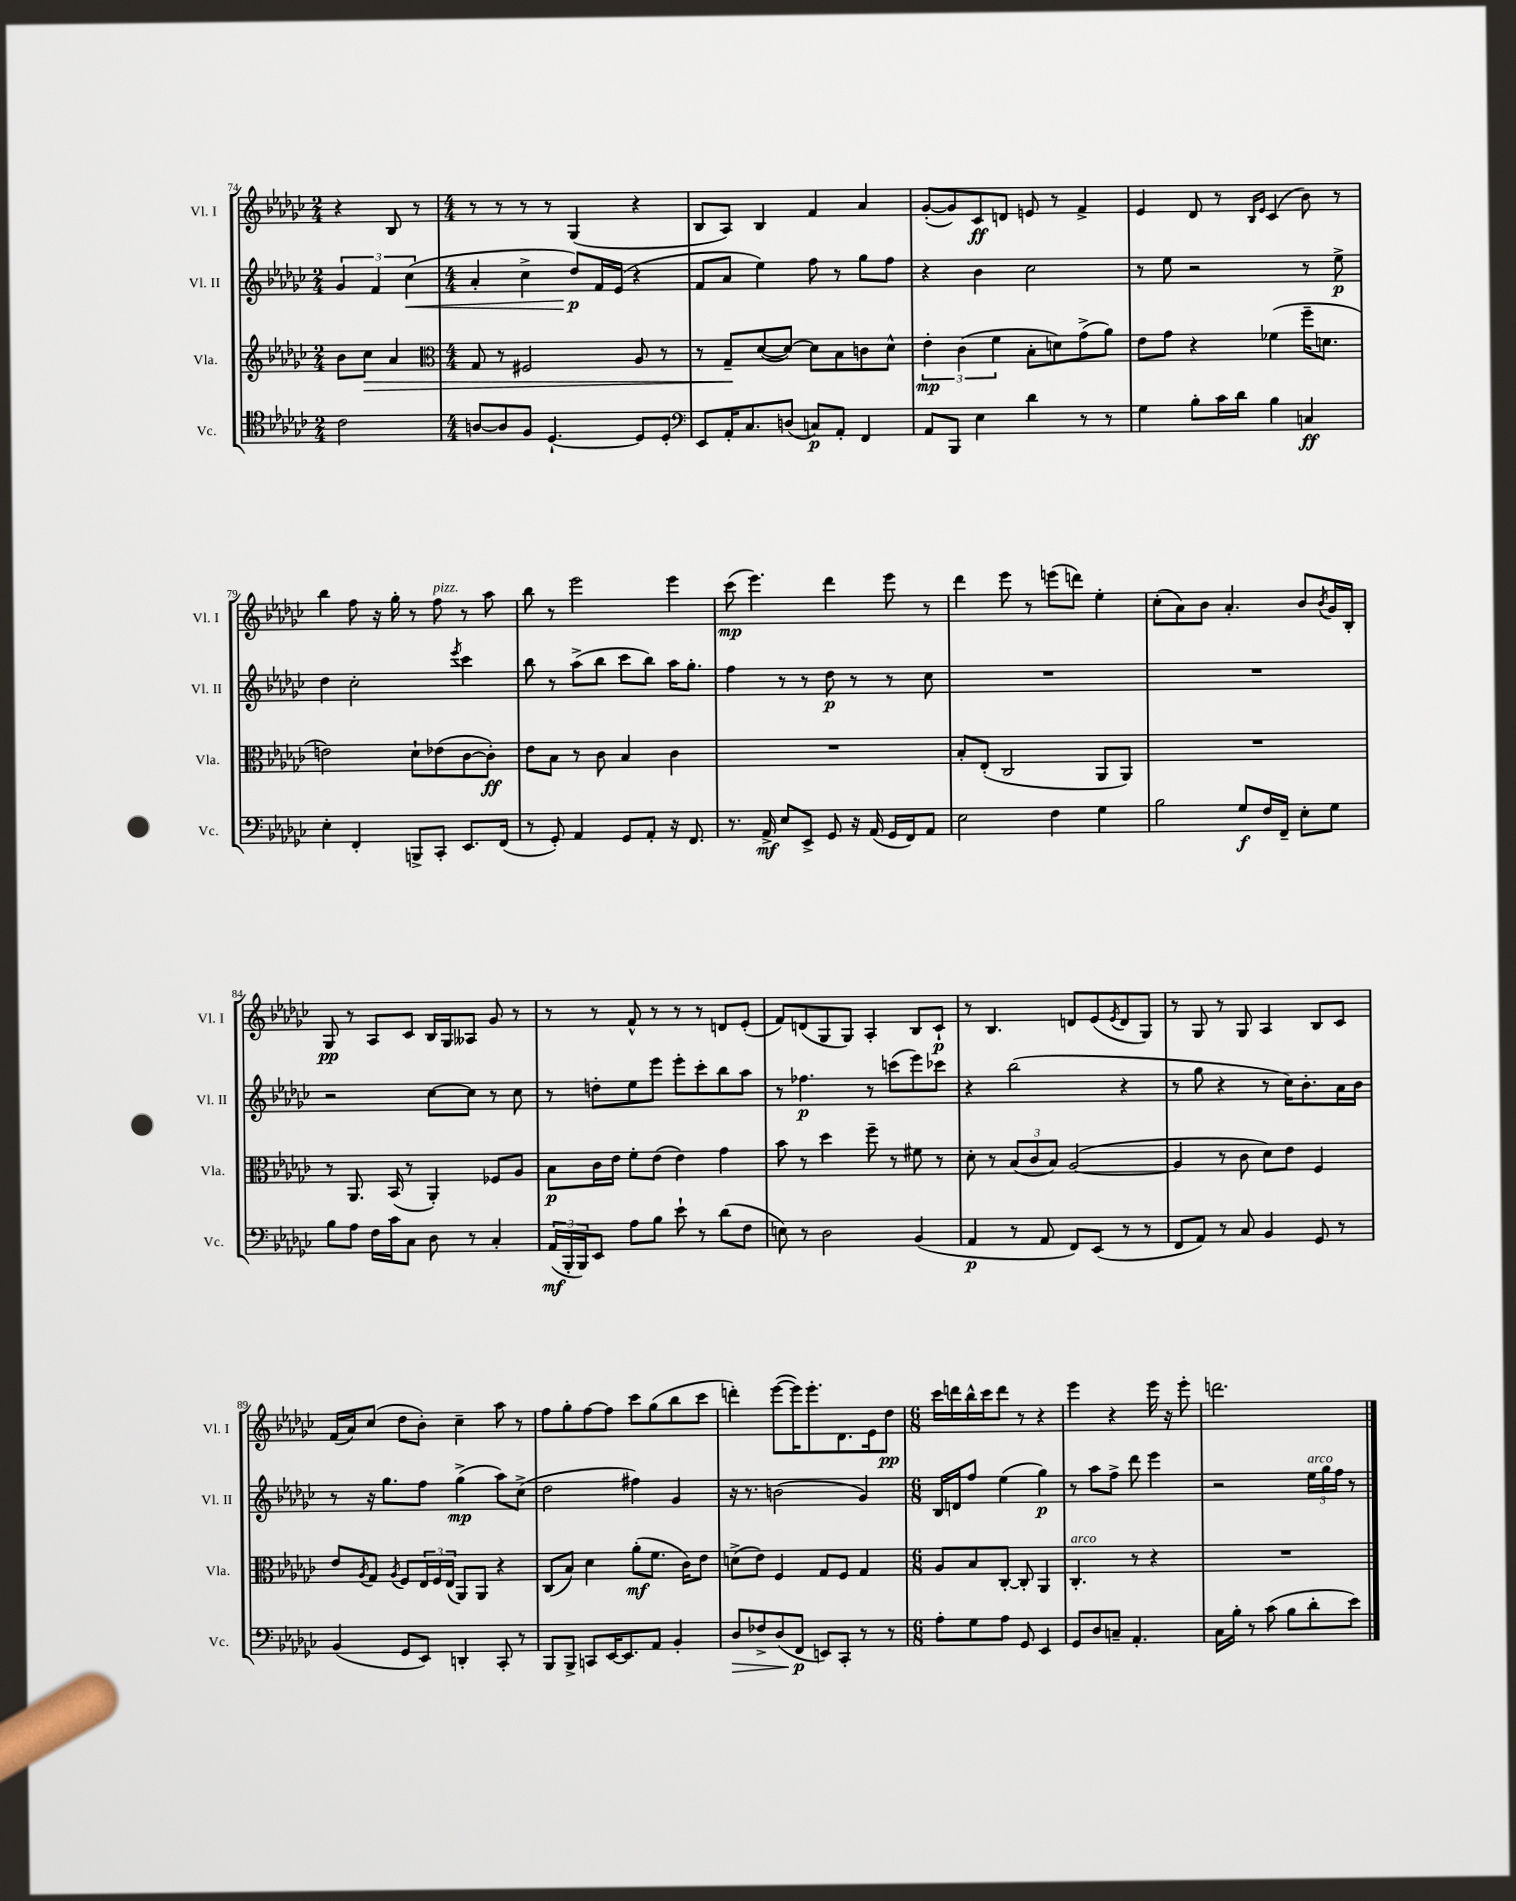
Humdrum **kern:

**kern	**kern	**kern	**kern
*staff4	*staff3	*staff2	*staff1
*clefC4	*clefG2	*clefG2	*clefG2
*k[b-e-a-d-g-c-]	*k[b-e-a-d-g-c-]	*k[b-e-a-d-g-c-]	*k[b-e-a-d-g-c-]
*M2/4	*M2/4	*M2/4	*M2/4
2c-	8b-	6g-	4r
.	8cc-	.	.
.	.	6f	.
.	4a-	.	8B-
.	.	(6cc-	.
.	.	.	8r
=	=	=	=
*	*clefC3	*	*
*M4/4	*M4/4	*M4/4	*M4/4
[8A	8G-	4a-'	8r
8A]	8r	.	8r
8F	2F#	4cc-^	8r
[4.D-`	.	.	8r
.	.	8dd-)	(4G-
.	.	16f	.
.	.	(16e-	.
8D-]	8A-	4r	4r
8D-'	8r	.	.
=	=	=	=
*clefF4	*	*	*
8EE-	8r	8f	8B-
16AA-'	8G-~	8a-	8A-)
8.C-	.	.	.
.	([8d-	4ee-)	4B-
(8D	8d-_)	.	.
8C)	8d-]	8ff	4f
8AA-'	8B-	8r	.
4FF	8c	8gg-	4a-
.	8d-^^	8ff	.
=	=	=	=
8AA-	6e-'	4r	([8g-'
8BBB-	.	.	8g-])
.	(6c-	.	.
4E-	.	4b-	8c-
.	6f	.	.
.	.	.	8d
4d-	8B-'	2cc-	8e
.	8d)	.	8r
8r	(8g-^	.	4f^
8r	8a-)	.	.
=	=	=	=
4G-	8e-	8r	4e-
.	8g-	8ee-	.
8B-'	4r	2r	8d-
16c-	.	.	8r
16d-	.	.	.
.	.	.	16qqB-
.	.	.	16qqe-
4B-	(4f-	.	(4c-
4C	16ff~	8r	8b-)
.	8.d	.	.
.	.	8ee-^	8r
=	=	=	=
4E-'	2e)	4dd-	4bb-
4FF'	.	2cc-'	8ff
.	.	.	16r
.	.	.	16gg-'
8BBB^	8d-`	.	8r
8CC-'	(8e-	.	8ff
.	.	8qeee-	.
8.EE-	[8c-	4ccc-	8r
.	8c-'])	.	8aa-
(16FF	.	.	.
=	=	=	=
8r	8e-	8bb-	8bb-
8GG-')	8B-	8r	8r
4AA-	8r	(8aa-^	2eee-
.	8c-	8bb-	.
8GG-	4B-	8ccc-	.
8AA-'	.	8bb-)	.
16r	4c-	16aa-	4eee-
8.FF	.	8.gg-'	.
=	=	=	=
8.r	1r	4ff	(8ccc-
.	.	.	4.eee-)
16AA-^	.	.	.
8E-	.	8r	.
8EE-^	.	8r	.
8GG-	.	8dd-	4ddd-
16r	.	8r	.
(16AA-	.	.	.
16GG-	.	8r	8eee-
16FF)	.	.	.
8AA-	.	8cc-	8r
=	=	=	=
2E-	8B-'	1r	4ddd-
.	(8E-'	.	.
.	2C-	.	8eee-
.	.	.	8r
4F	.	.	(8eee
.	.	.	8ddd)
4G-	8AA-	.	4ee-'
.	8AA-)	.	.
=	=	=	=
2B-	1r	1r	(8cc-'
.	.	.	8a-)
.	.	.	8b-
.	.	.	4.a-'
8G-	.	.	.
16F	.	.	.
16FF~	.	.	.
8E-'	.	.	8b-
.	.	.	8qb-
8G-	.	.	16g-
.	.	.	16B-'
=	=	=	=
8B-	8r	2r	8G-
8A-	8.AA-	.	8r
16F	.	.	8A-
16c-	(16BB-	.	.
8C-	8r	.	8c-
8D-	4AA-')	[8cc-	16B-
.	.	.	16G-
8r	.	8cc-]	8A--
4C-'	8F-	8r	8g-
.	8A-	8cc-	8r
=	=	=	=
(24AA-	8B-	8r	8r
24BBB-'	.	.	.
24BBB-)	.	.	.
8EE-	16c-	8dd'	8r
.	16e-	.	.
8A-	8f'	8ee-	8f^^
8B-	(8e-	8eee-	8r
8e-`	4e-)	8eee-'	8r
8r	.	8ccc-'	8r
(8d-	4g-	8bb-	8d
8F	.	8aa-	(8e-'
=	=	=	=
8E)	8b-	8r	8f)
8r	8r	4.ff-	(8d
2D-	4dd-	.	8G-
.	.	.	8G-)
.	8ff~	8r	4A-'
.	8r	(8ccc	.
(4BB-	8f#	8eee-)	8B-
.	8r	8ccc-	8c-`
=	=	=	=
4AA-	8d-'	4r	8r
.	8r	.	4.B-
8r	(12B-	(2bb-	.
.	12c-	.	.
8AA-	.	.	.
.	12B-)	.	.
8FF)	([2A-	.	8d
(8EE-	.	.	(8e-
.	.	.	8qe-
8r	.	4r	8d
8r	.	.	8G-)
=	=	=	=
8FF	4A-]	8r	8r
8AA-)	.	8gg-	8G-
8r	8r	4r	8r
8C-	8c-	.	8G-
4BB-	8d-)	8r	4A-
.	8e-	16cc-)	.
.	.	8.b-'	.
8GG-	4F	.	8B-
8r	.	16a-	8c-
.	.	16b-	.
=	=	=	=
(4BB-	8e-	8r	(16f
.	.	.	16a-)
.	8qA-	.	.
.	8G-	16r	(8cc-
.	.	8.gg-	.
.	8qA-	.	.
8GG-	8F	.	8dd-
8EE-)	24E-	8ff	8b-')
.	24F	.	.
.	(24E-	.	.
4DD'	8AA-)	(4gg-^	4cc-~
.	8AA-	.	.
8CC-'	4r	8aa-)	8aa-
8r	.	(8cc-^	8r
=	=	=	=
8BBB-	(8C-	2dd-	8ff
8BBB-^	8B-)	.	8gg-'
8CC	4d-	.	[8ff
[16EE-	.	.	8ff]
8.EE-]	.	.	.
.	(8a-'	4ff#)	8ccc-
8AA-	8.f	.	(8gg-
4BB-'	.	4g-	8bb-
.	16c-)	.	.
.	8e-	.	8ccc-
=	=	=	=
8D-	(8d^	16r	4ddd')
.	.	8.r	.
8F-^	8e-)	.	.
(8D-	4F	(2b	([8eee-
8FF	.	.	16eee-])
.	.	.	8.eee-'
8EE)	8G-	.	.
8CC-'	8F	.	8.d-
8r	4G-	4g-)	.
.	.	.	16e-
8r	.	.	8dd-
=	=	=	=
*M6/8	*M6/8	*M6/8	*M6/8
8A-'	8A-	16B-	16ccc-
.	.	16d	16ddd
8G-	8B-	8ff	16bb-^^
.	.	.	16ccc-
8A-	[8C-'	(4ee-	8ddd
8GG-	8C-']	.	8r
4EE-	4AA-	4gg-)	4r
=	=	=	=
8GG-	4.C-'	8r	4eee-
8D-	.	8aa-	.
8C~	.	8ff^	4r
4.AA-'	8r	8ddd-	.
.	4r	4eee-	16eee-
.	.	.	16r
.	.	.	8eee-'
=	=	=	=
16C-	2.r	2r	2.ddd
16B-'	.	.	.
8r	.	.	.
(8c-	.	.	.
8B-	.	.	.
8d-'	.	24ee-	.
.	.	24gg-	.
.	.	24ff	.
8e-)	.	8r	.
==	==	==	==
*-	*-	*-	*-
